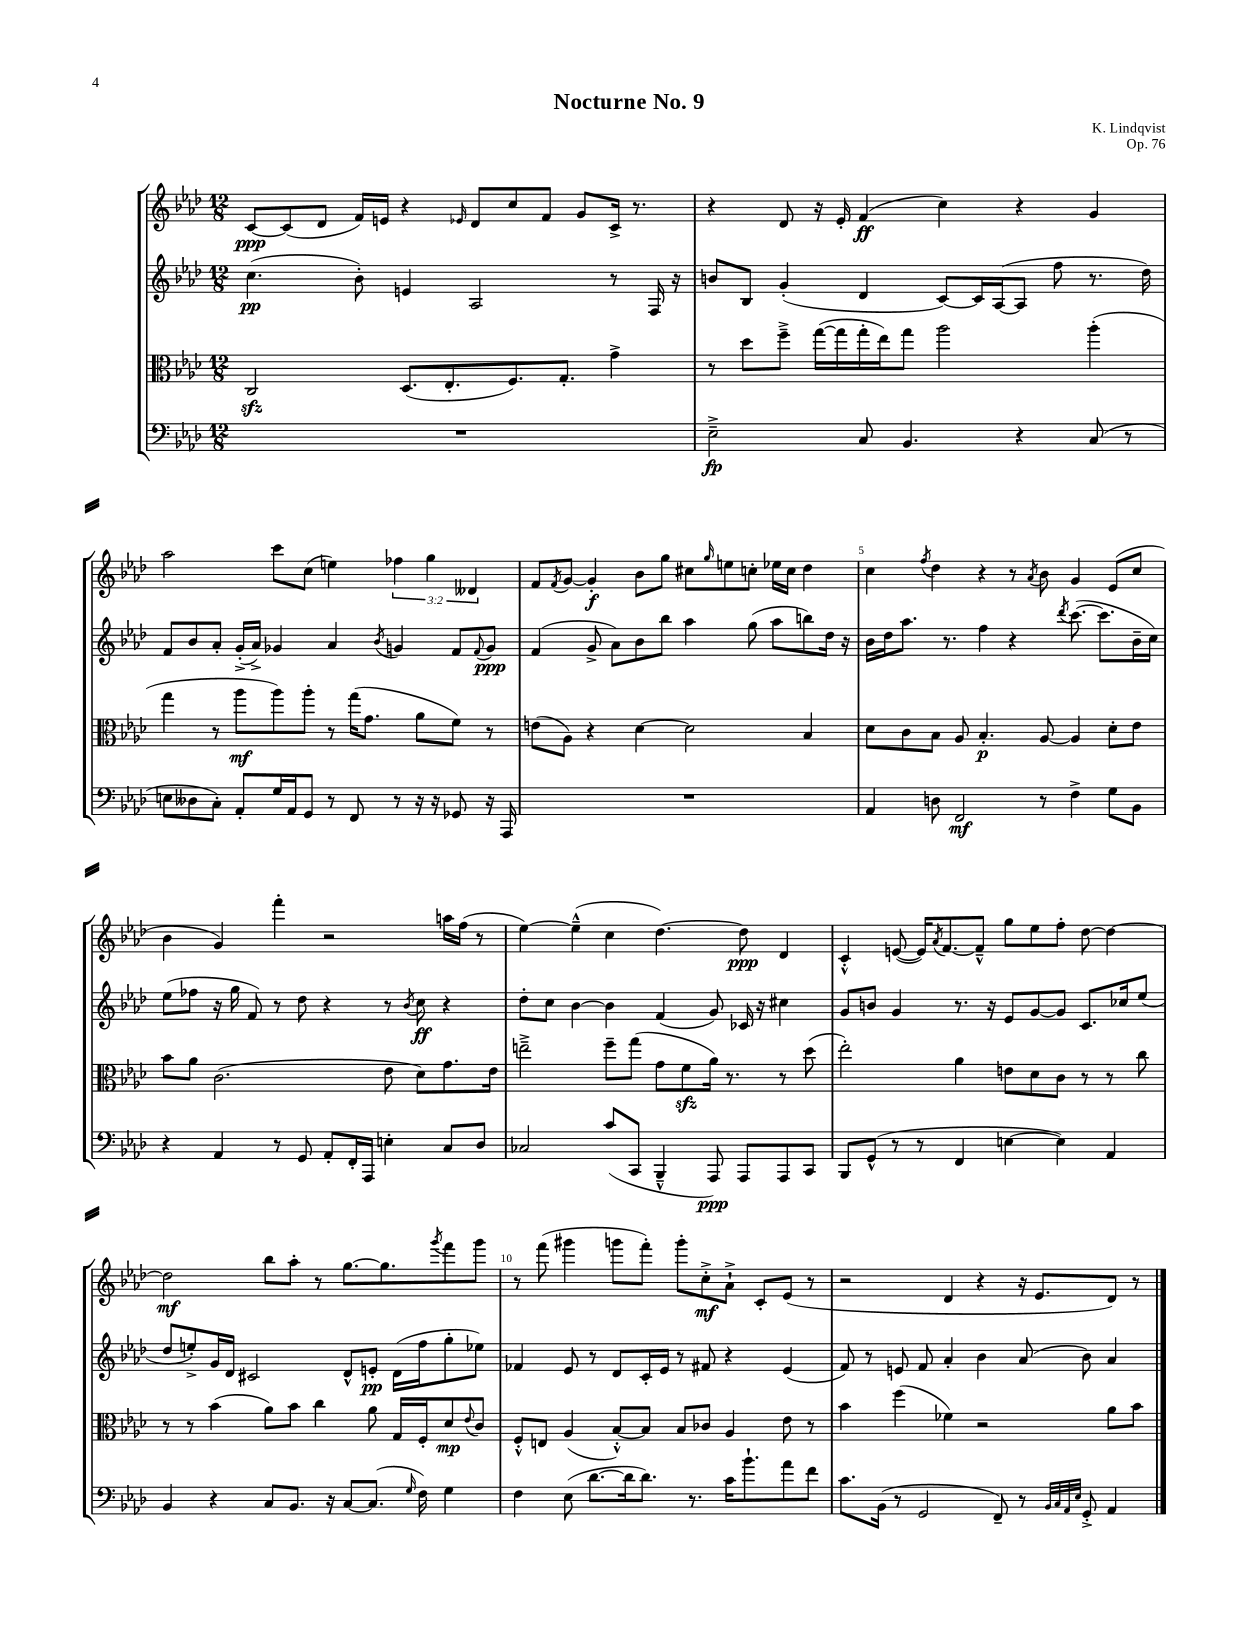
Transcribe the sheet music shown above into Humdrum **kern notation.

**kern	**dynam	**kern	**dynam	**kern	**dynam	**kern	**dynam
*part4	*part4	*part3	*part3	*part2	*part2	*part1	*part1
*staff4	*staff4	*staff3	*staff3	*staff2	*staff2	*staff1	*staff1
*clefF4	*	*clefC3	*	*clefG2	*	*clefG2	*
*k[b-e-a-d-]	*	*k[b-e-a-d-]	*	*k[b-e-a-d-]	*	*k[b-e-a-d-]	*
*M12/8	*	*M12/8	*	*M12/8	*	*M12/8	*
=1	=1	=1	=1	=1	=1	=1	=1
1.r	.	2Czz/	.	(4.cc\	pp	[8c/L	ppp
.	.	.	.	.	.	(8c/]	.
.	.	.	.	.	.	8d-/J	.
.	.	.	.	8b-'\)	.	16f/LL)	.
.	.	.	.	.	.	16en/JJ	.
.	.	(8.D-/L	.	4en/	.	4r	.
.	.	8.E-'/	.	.	.	.	.
.	.	.	.	.	.	16qqe-X/	.
.	.	.	.	2A-/	.	8d-/L	.
.	.	8.F/)	.	.	.	8cc/	.
.	.	.	.	.	.	8f/J	.
.	.	8.G'/J	.	.	.	.	.
.	.	.	.	.	.	8g/L	.
.	.	4g^\	.	8r	.	16c^/Jk	.
.	.	.	.	.	.	8.r	.
.	.	.	.	16F/	.	.	.
.	.	.	.	16r	.	.	.
=2	=2	=2	=2	=2	=2	=2	=2
2E-~^\	fp	8r	.	8bn/L	.	4r	.
.	.	8dd-\L	.	8B-/J	.	.	.
.	.	8ff~^\J	.	(4g'/	.	8d-/	.
.	.	([16gg\LL	.	.	.	16r	.
.	.	16gg\]	.	.	.	16e-'/	.
8C/	.	16gg'\	.	4d-/	.	(4f/	ff
.	.	16ee-\J)	.	.	.	.	.
4.BB-/	.	8gg\J	.	.	.	.	.
.	.	2aa-\	.	[8c/L)	.	4cc\)	.
.	.	.	.	16c/L]	.	.	.
.	.	.	.	([16A-/J	.	.	.
4r	.	.	.	8A-/J]	.	4r	.
.	.	.	.	8ff\	.	.	.
(8C/	.	(4aa-'\	.	8.r	.	4g/	.
8r	.	.	.	.	.	.	.
.	.	.	.	16dd-\)	.	.	.
!!LO:LB:g=z
=3	=3	=3	=3	=3	=3	=3	=3
8En\L	.	4gg\	.	8f/L	.	2aa-\	.
8D--X\	.	.	.	8b-/	.	.	.
8C'\J)	.	8r	.	8a-'/J	.	.	.
8AA-'/L	.	8aa-\L	mf	(16g'^/LL	.	.	.
.	.	.	.	16a-^/JJ)	.	.	.
16G/L	.	8aa-\)	.	4g-X/	.	8ccc\L	.
16AA-/J	.	.	.	.	.	.	.
8GG/J	.	8aa-'\J	.	.	.	(8cc\J	.
8r	.	8r	.	4a-/	.	4een\)	.
8FF/	.	(16gg\KL	.	.	.	.	.
.	.	8.g\J	.	.	.	.	.
.	.	.	.	8qb-/	.	.	.
8r	.	.	.	4gn/	.	6ff-X\	.
16r	.	8a-\L	.	.	.	.	.
.	.	.	.	.	.	6gg\	.
16r	.	.	.	.	.	.	.
8GG-X/	.	8f\J)	.	8f/L	.	.	.
.	.	.	.	.	.	6d--X/	.
.	.	.	.	8qqf/	.	.	.
16r	.	8r	.	8g/J	ppp	.	.
16AAA-/	.	.	.	.	.	.	.
=4	=4	=4	=4	=4	=4	=4	=4
1.r	.	(8en\L	.	(4f/	.	8f/L	.
.	.	.	.	.	.	8qf/	.
.	.	8A-\J)	.	.	.	[8g/J	.
.	.	4r	.	8g^/	.	4g'/]	f
.	.	.	.	8a-\L)	.	.	.
.	.	[4d-\	.	8b-\	.	8b-\L	.
.	.	.	.	8bb-\J	.	8gg\J	.
.	.	2d-\]	.	4aa-\	.	8cc#X\L	.
.	.	.	.	.	.	16qqgg/	.
.	.	.	.	.	.	8een\	.
.	.	.	.	(8gg\	.	8ccn'\J	.
.	.	.	.	8aa-\L	.	16ee-X\LL	.
.	.	.	.	.	.	16cc\JJ	.
.	.	4B-/	.	8bbn\)	.	4dd-\	.
.	.	.	.	16dd-\Jk	.	.	.
.	.	.	.	16r	.	.	.
=5	=5	=5	=5	=5	=5	=5	=5
4AA-/	.	8d-\L	.	16b-\LL	.	4cc\	.
.	.	.	.	16dd-\J	.	.	.
.	.	8c\	.	8.aa-\J	.	.	.
.	.	.	.	.	.	8qff/	.
8Dn\	.	8B-\J	.	.	.	4dd-\	.
.	.	.	.	8.r	.	.	.
2FF/	mf	8A-/	.	.	.	.	.
.	.	4.B-'/	p	4ff\	.	4r	.
.	.	.	.	4r	.	8r	.
.	.	.	.	.	.	8qa-/	.
8r	.	[8A-/	.	.	.	8b-\	.
.	.	.	.	8qddd-/	.	.	.
4F^\	.	4A-/]	.	([8.ccc\	.	4g/	.
.	.	.	.	8.ccc\L]	.	.	.
8G\L	.	8d-'\L	.	.	.	(8e-/L	.
8BB-\J	.	8e-\J	.	16b-~\L	.	8cc/J	.
.	.	.	.	16cc\JJ)	.	.	.
!!LO:LB:g=z
=6	=6	=6	=6	=6	=6	=6	=6
4r	.	8b-\L	.	(8ee-\L	.	4b-\	.
.	.	8a-\J	.	8ff-X\J	.	.	.
4AA-/	.	(2.c\	.	16r	.	4g/)	.
.	.	.	.	16gg\	.	.	.
.	.	.	.	8f/)	.	.	.
8r	.	.	.	8r	.	4fff'\	.
8GG/	.	.	.	8dd-\	.	.	.
8AA-'/L	.	.	.	4r	.	2r	.
16FF'/L	.	.	.	.	.	.	.
16AAA-/JJ	.	.	.	.	.	.	.
4En'\	.	8e-\	.	8r	.	.	.
.	.	.	.	8qb-/	.	.	.
.	.	8d-\L)	.	8cc\	ff	.	.
8C/L	.	8.g\	.	4r	.	16aan\LL	.
.	.	.	.	.	.	(16ff\JJ	.
8D-/J	.	.	.	.	.	8r	.
.	.	16e-\Jk	.	.	.	.	.
=7	=7	=7	=7	=7	=7	=7	=7
2C-X/	.	2een~^\	.	8dd-'\L	.	[4ee-\)	.
.	.	.	.	8cc\J	.	.	.
.	.	.	.	[4b-\	.	(4ee-~^^\]	.
(8c/L	.	8ff~\L	.	4b-\]	.	4cc\	.
8CC/J	.	(8gg\J	.	.	.	.	.
4BBB-~^^/	.	8g\L	.	(4f/	.	[4.dd-\)	.
.	.	8fzz\	.	.	.	.	.
8AAA-/)	ppp	16a-\Jk)	.	8g/)	.	.	.
.	.	8.r	.	.	.	.	.
8AAA-/L	.	.	.	16c-X/	.	8dd-\]	ppp
.	.	.	.	16r	.	.	.
8AAA-/	.	8r	.	4cc#X\	.	4d-/	.
8CC/J	.	(8dd-\	.	.	.	.	.
=8	=8	=8	=8	=8	=8	=8	=8
8BBB-/L	.	2ee-'\)	.	8g/L	.	4c'^^/	.
(8GG^^/J	.	.	.	8bn/J	.	.	.
8r	.	.	.	4g/	.	([8en/	.
8r	.	.	.	.	.	16e/KL])	.
.	.	.	.	.	.	8qa-/	.
.	.	.	.	.	.	[8.f/	.
4FF/	.	4a-\	.	8.r	.	.	.
.	.	.	.	.	.	8f~^^/J]	.
.	.	.	.	16r	.	.	.
[4En\	.	8en\L	.	8e-/L	.	8gg\L	.
.	.	8d-\	.	[8g/	.	8ee-\	.
4E\])	.	8c\J	.	8g/J]	.	8ff'\J	.
.	.	8r	.	8.c/L	.	[8dd-\	.
4AA-/	.	8r	.	.	.	4dd-\_	.
.	.	.	.	16cc-X/k	.	.	.
.	.	8cc\	.	(8ee-/J	.	.	.
!!LO:LB:g=z
=9	=9	=9	=9	=9	=9	=9	=9
4BB-/	.	8r	.	8dd-/L	.	2dd-\]	mf
.	.	8r	.	8een'^/)	.	.	.
4r	.	(4b-\	.	16g/L	.	.	.
.	.	.	.	16d-/JJ	.	.	.
.	.	.	.	2c#X/	.	.	.
8C/L	.	8a-\L)	.	.	.	8bb-\L	.
8.BB-/J	.	8b-\J	.	.	.	8aa-'\J	.
.	.	4cc\	.	.	.	8r	.
16r	.	.	.	.	.	.	.
[8C/L	.	.	.	8d-^^/L	.	[8.gg\L	.
(8.C/J]	.	8a-\	.	8en'/J	pp	.	.
.	.	.	.	.	.	8.gg\]	.
.	.	16G/LL	.	(16d-\LL	.	.	.
16qqG/	.	.	.	.	.	.	.
16F\)	.	16F'/J	.	16ff\J	.	.	.
.	.	.	.	.	.	8qggg/	.
4G\	.	8d-/	mp	8gg'\	.	8fff\	.
.	.	8qqe-/	.	.	.	.	.
.	.	8c/J	.	8ee-X\J)	.	8ggg\J	.
=10	=10	=10	=10	=10	=10	=10	=10
4F\	.	8F'^^/L	.	4f-X/	.	8r	.
.	.	8En/J	.	.	.	(8fff\	.
(8E-\	.	(4A-/	.	8e-/	.	4ggg#X\	.
[8.d-\L	.	.	.	8r	.	.	.
.	.	[8B-'^^/L)	.	8d-/L	.	8gggn\L	.
16d-\k]	.	.	.	.	.	.	.
8.d-\J)	.	8B-/J]	.	16c'/L	.	8fff'\J)	.
.	.	.	.	16e-/JJ	.	.	.
.	.	8B-/L	.	8r	.	8ggg'\L	.
8.r	.	.	.	.	.	.	.
.	.	8c-X/J	.	8f#X/	.	8cc'^\	mf
16c\KL	.	4A-/	.	4r	.	8a-`^\J	.
8.b-`\	.	.	.	.	.	.	.
.	.	.	.	.	.	8c'/L	.
8a-\	.	8e-\	.	(4e-/	.	(8e-/J	.
8f\J	.	8r	.	.	.	8r	.
=11	=11	=11	=11	=11	=11	=11	=11
8.c\L	.	4b-\	.	8f/)	.	2r	.
.	.	.	.	8r	.	.	.
(16BB-\Jk	.	.	.	.	.	.	.
8r	.	(4ff\	.	8en/	.	.	.
2GG/	.	.	.	8f/	.	.	.
.	.	4f-X\)	.	4a-'/	.	4d-/	.
.	.	2r	.	4b-\	.	4r	.
8FF~/)	.	.	.	.	.	.	.
8r	.	.	.	(8a-/	.	16r	.
.	.	.	.	.	.	8.e-/L	.
32qqBB-/LLL	.	.	.	.	.	.	.
32qqC/	.	.	.	.	.	.	.
32qqAA-/	.	.	.	.	.	.	.
32qqE-/JJJ	.	.	.	.	.	.	.
8GG'^/	.	.	.	8b-\)	.	.	.
4AA-/	.	8a-\L	.	4a-/	.	8d-/J)	.
.	.	8b-\J	.	.	.	8r	.
==	==	==	==	==	==	==	==
*-	*-	*-	*-	*-	*-	*-	*-
